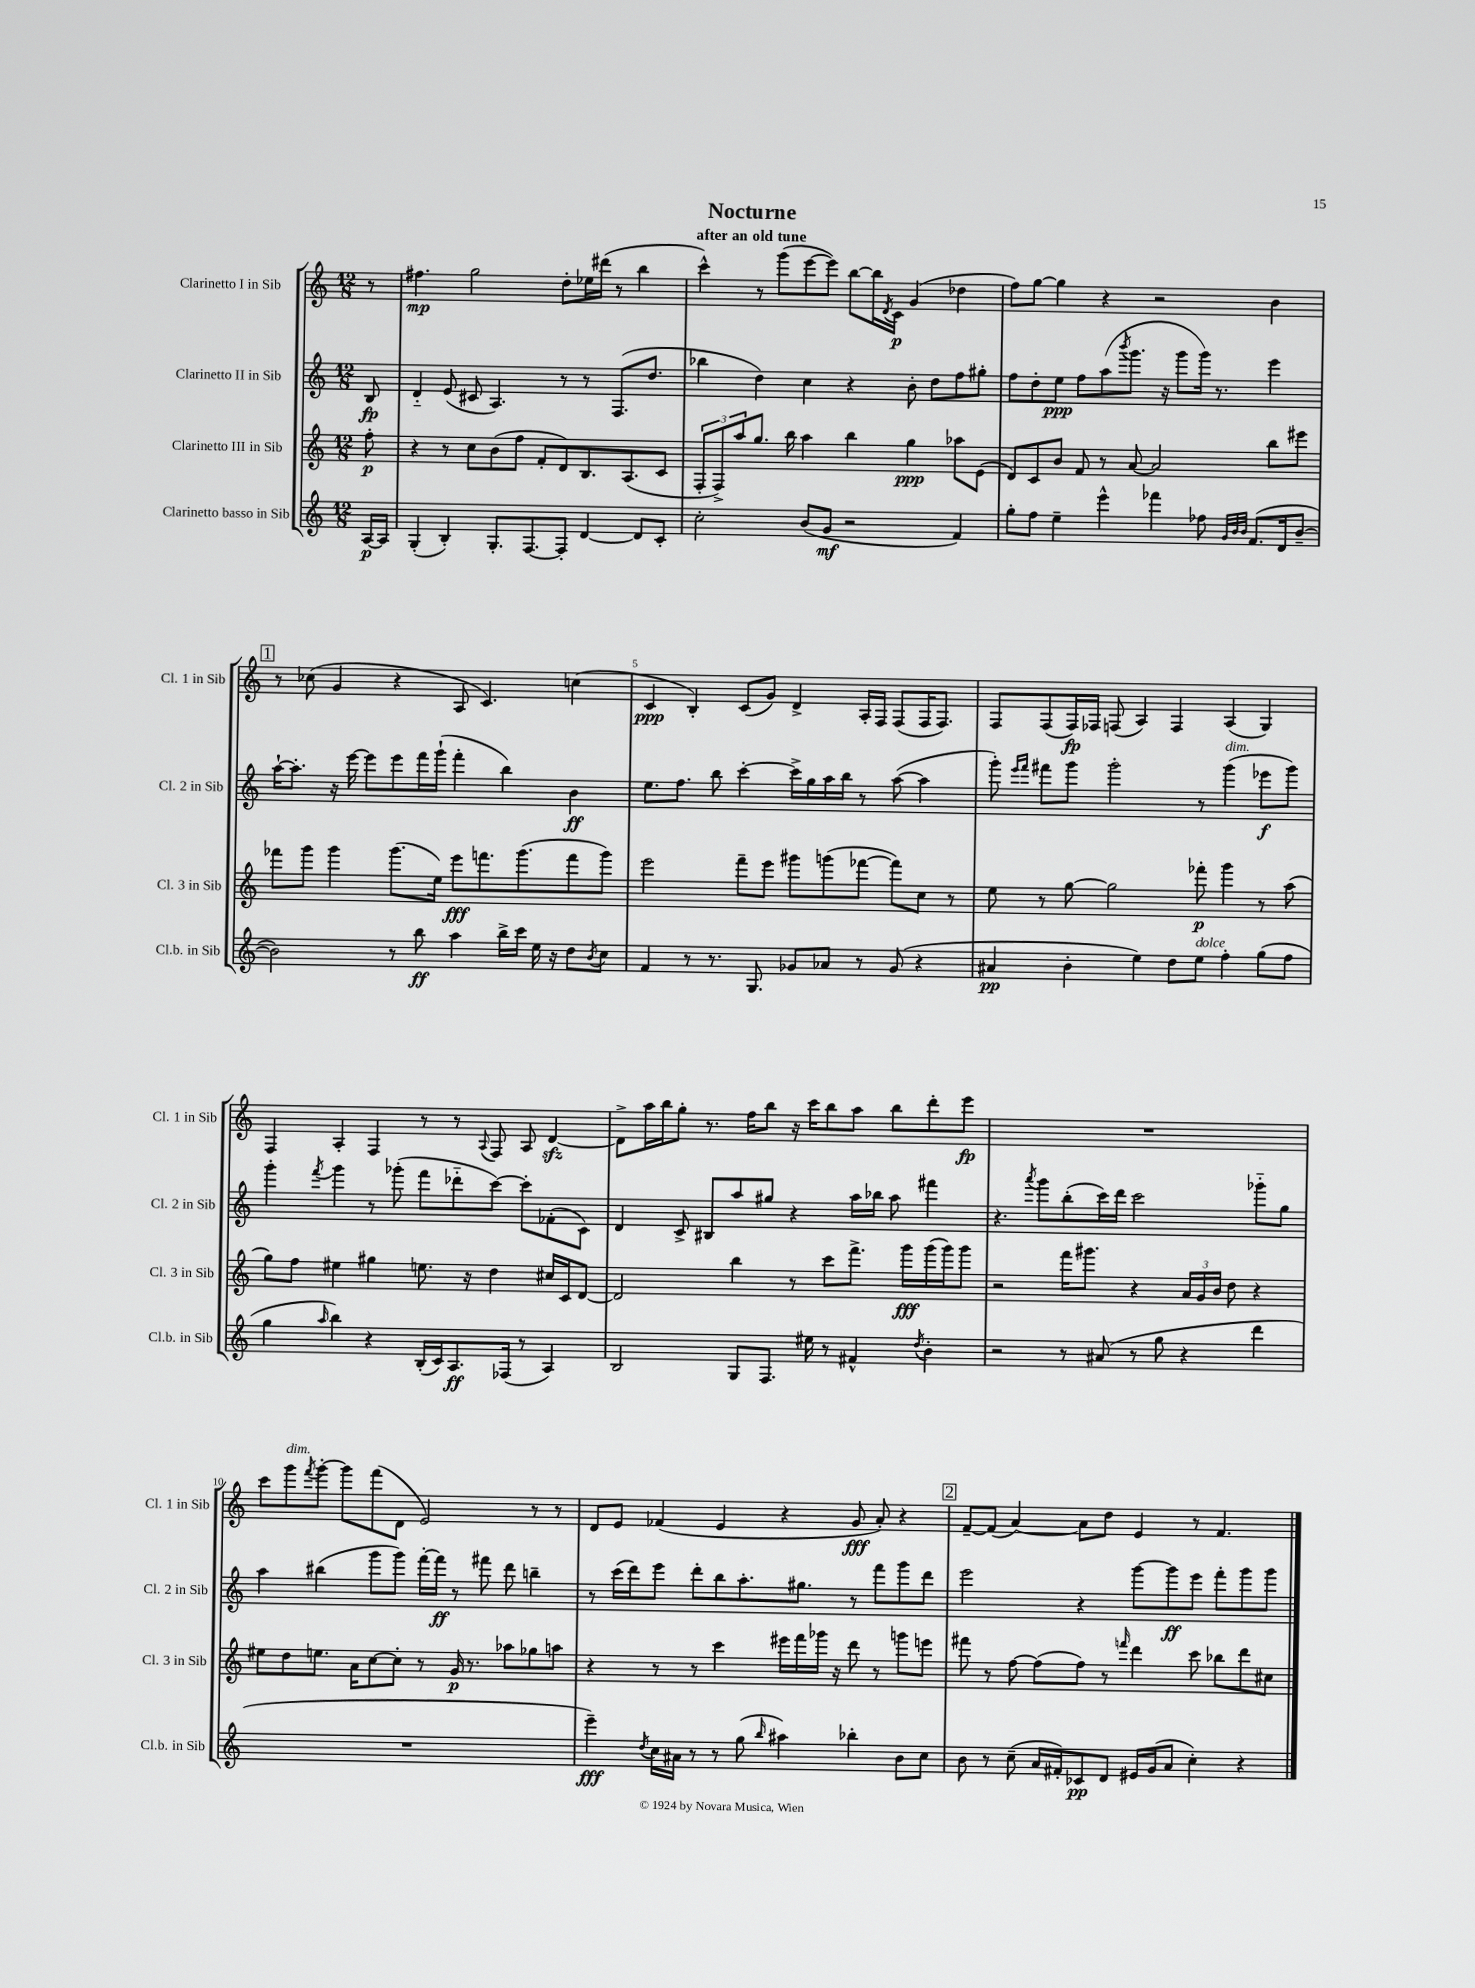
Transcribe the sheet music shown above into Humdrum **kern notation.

**kern	**kern	**kern	**kern
*staff4	*staff3	*staff2	*staff1
*clefG2	*clefG2	*clefG2	*clefG2
*k[]	*k[]	*k[]	*k[]
*M12/8	*M12/8	*M12/8	*M12/8
[16A	8ff'	8B	8r
16A]	.	.	.
=	=	=	=
(4G'	4r	4d'~	4.ff#
4B')	8r	(8e	.
.	8cc	8c#	2gg
8.G'	(8b	4.A)	.
.	8ff	.	.
[8.F	.	.	.
.	8f'	.	.
8F']	8d)	8r	8dd'
[4d	8.B	8r	16ee-
.	.	.	(16ddd#
.	.	(8.F	8r
.	(8.A	.	.
8d]	.	.	4bb
.	.	8.dd	.
8c'	8c	.	.
=	=	=	=
2cc'	12F'	4bb-	4ccc^^)
.	12F^)	.	.
.	12aa	.	.
.	8.gg	4dd)	8r
.	.	.	(8ggg
.	16bb	.	.
(8b	4aa	4cc	[8eee
8g	.	.	8eee])
2r	4bb	4r	[8bb
.	.	.	16bb]
.	.	.	8qd
.	.	.	16c
.	4gg	8b'	(4g
.	.	8dd	.
4f)	8aa-	8ff	4dd-
.	(8e	8gg#'	.
=	=	=	=
8gg'	8d)	8ff	8ff)
8ff	8c	8dd'	[8gg
4ee~	8b	8ee	4gg]
.	8f	8ff	.
4eee^^	8r	(8aa	4r
.	.	8qbbb	.
.	[8a	8.ggg	.
4fff-	2a]	.	2r
.	.	16r	.
.	.	8ggg	.
8ff-	.	16ggg)	.
.	.	8.r	.
32qqg	.	.	.
32qqb	.	.	.
32qqb	.	.	.
(8.f	.	.	.
.	8bb	4eee	4b
16d	.	.	.
[8b~	8eee#	.	.
=	=	=	=
2b])	8fff-	[16aa`	8r
.	.	8.aa']	.
.	8ggg	.	(8cc-
.	4ggg	16r	4g
.	.	[16eee	.
.	.	8eee]	.
8r	(8.ggg	8eee	4r
8bb	.	16fff	.
.	16ee)	(16ggg`	.
4aa	8eee	4fff'	8A
.	8.fff	.	4.c)
16bb^	.	4bb)	.
16ccc	(8.ggg	.	.
16ee	.	.	.
16r	.	.	.
8dd	8fff	4b	(4cc
8qb	.	.	.
8cc	8ggg)	.	.
=	=	=	=
4f	2eee	8.ee	4c
.	.	8.ff	.
8r	.	.	4B')
8.r	.	8bb	.
.	8fff~	[4ccc'	(8c
8.G	.	.	.
.	8eee	.	8g)
8g-	8ggg#	16ccc^]	4d^
.	.	16gg	.
8a-	(8ggg	16aa	.
.	.	16bb	.
8r	[8fff-	8r	16A'
.	.	.	16F
(8g-	8fff-])	([8aa	(8F
4r	8cc	4aa]	16F
.	.	.	8.F)
.	8r	.	.
=	=	=	=
4a#	8ee	8ggg')	8F
.	.	16qqeee	.
.	.	16qqfff	.
.	8r	8fff#	(8F
4b'	[8gg	8ggg	16F)
.	.	.	16F-
.	2gg]	2ggg'	(8F
4ee)	.	.	4A)
8dd	.	.	4F
8ee	8fff-'	8r	.
4ff'	4ggg	(4ggg	(4A
(8gg	8r	8eee-	4G)
8ff	(8aa	8ggg)	.
=	=	=	=
4gg	8gg)	4ggg'	4F
.	8ff	.	.
16qqaa	.	8qfff	.
4bb)	4ee#	4ggg	4A'
4r	4gg#	8r	4F
.	.	(8ggg-'	.
(16B'	8.ee	8fff	8r
16c)	.	.	.
8.A	.	8ddd-'~	8r
.	16r	.	.
.	.	.	8qqA
.	4dd	[8ccc)	8F
(16F-	.	.	.
8r	.	8ccc']	8A
4A)	16cc#	(8f-'	[4d
.	16c	.	.
.	[8d	8c)	.
=	=	=	=
2B	2d]	4d	8d^]
.	.	.	16aa
.	.	.	16bb
.	.	8c^	8gg'
.	.	8B#	8.r
8G	4bb	8aa	.
.	.	.	16ff
8.F	.	8gg#	8bb
.	8r	4r	16r
16ee#	.	.	16ccc
8r	8ccc	.	8bb
4f#^^	8.fff^	16aa	8aa
.	.	16bb-	.
.	.	8aa	8bb
.	16ggg	.	.
8qdd	.	.	.
4b'	(16ggg	4fff#	8ddd'
.	16ggg)	.	.
.	8ggg	.	8eee
=	=	=	=
2r	2r	4.r	1.r
.	.	8qaaa	.
.	.	8ggg	.
8r	16fff	(8bb'	.
.	8.ggg#	.	.
(8a#	.	16ccc)	.
.	.	16ddd	.
8r	4r	2ccc	.
8gg	.	.	.
4r	24a	.	.
.	24g	.	.
.	24b	.	.
.	8dd	.	.
4ddd	4r	8ggg-'~	.
.	.	8gg	.
=	=	=	=
1.r	8ee#	4aa	8ccc
.	8dd	.	8ggg
.	.	.	8qfff
.	8.ee	(4bb#	[8ggg'
.	.	.	8ggg]
.	16a	.	.
.	[8cc	8ggg	(8fff
.	8cc']	8ggg)	8d
.	8r	[16fff'	2e)
.	.	16fff]	.
.	16g	8r	.
.	8.r	.	.
.	.	8fff#	.
.	8aa-	8ddd	.
.	8gg-	4bb~	8r
.	8aa	.	8r
=	=	=	=
4eee~)	4r	8r	8d
.	.	(16ccc	8e
.	.	16ddd)	.
8qdd	.	.	.
16cc	8r	8eee	(4f-
16a#	.	.	.
8r	8r	8ddd'	.
8r	4ccc	8bb	4e
(8gg	.	8.aa'	.
16qqbb	.	.	.
4aa#)	16eee#	.	4r
.	16fff	8.gg#	.
.	16ggg-	.	.
.	16r	.	.
4bb-'	8ddd	8r	8g
.	8r	8fff	8a')
8b	8ggg	8ggg	4r
8cc	8eee	8ddd	.
=	=	=	=
8b	8fff#	2eee	[8f~
8r	8r	.	(8f]
(8cc~	[8ff	.	[4a)
16a	(8ff]	.	.
16f#')	.	.	.
8c-	8ff)	4r	8a]
8d	8r	.	8dd
.	16qqfff	.	.
16e#	4ddd	[8ggg	4e
(16g	.	.	.
8a	.	8ggg]	.
4cc')	8ccc	8eee	8r
.	8bb-	8fff'	4.f
4r	8ddd	8ggg	.
.	8cc#	8ggg	.
==	==	==	==
*-	*-	*-	*-
